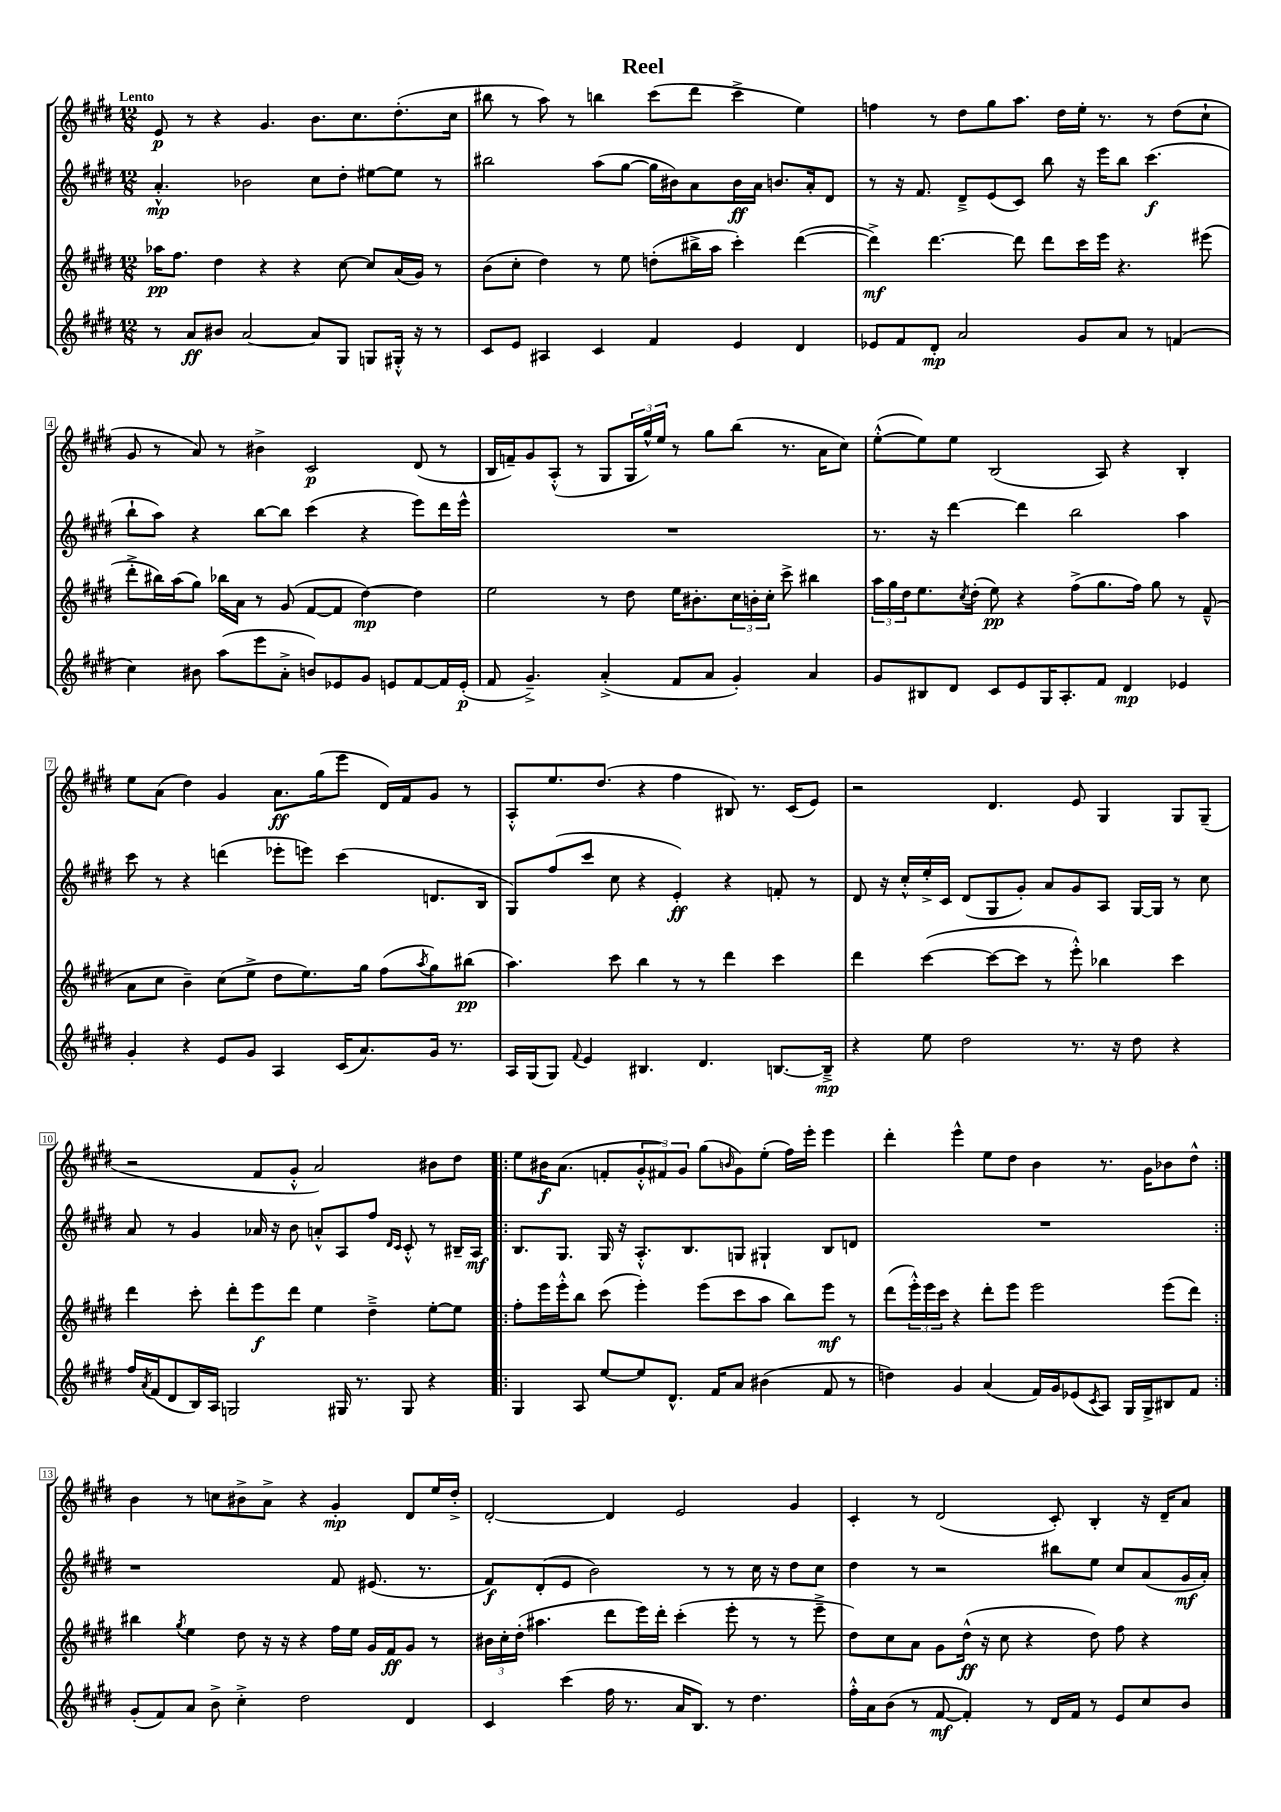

**kern	**kern	**kern	**kern
*staff4	*staff3	*staff2	*staff1
*clefG2	*clefG2	*clefG2	*clefG2
*k[f#c#g#d#]	*k[f#c#g#d#]	*k[f#c#g#d#]	*k[f#c#g#d#]
*M12/8	*M12/8	*M12/8	*M12/8
8r	16aa-	4.a'^^	8e
.	8.ff#	.	.
8a	.	.	8r
8b#	4dd#	.	4r
[2a	.	2b-	.
.	4r	.	4.g#
.	4r	.	.
8a]	.	8cc#	8.b
8G#	[8cc#	8dd#'	.
.	.	.	8.cc#
8G	8cc#]	[8ee#	.
16G#'^^	(16a	8ee#]	(8.dd#'
16r	16g#)	.	.
8r	8r	8r	.
.	.	.	16cc#
=	=	=	=
8c#	(8b	2bb#	8bb#
8e	8cc#'	.	8r
4A#	4dd#)	.	8aa)
.	.	.	8r
4c#	8r	(8aa	4bb
.	8ee	[8gg#	.
4f#	(8dd'	16gg#]	(8ccc#
.	.	16b#)	.
.	16bb#^	8a	8ddd#
.	16aa	.	.
4e	4ccc#')	16b#	4ccc#^
.	.	16a	.
.	.	8.b	.
4d#	([4ddd#	.	4ee)
.	.	16a'	.
.	.	8d#	.
=	=	=	=
8e-	4ddd#^])	8r	4ff
8f#	.	16r	.
.	.	8.f#	.
8d#'	[4.ddd#	.	8r
2a	.	8d#~^	8dd#
.	.	(8e	8gg#
.	8ddd#]	8c#)	8.aa
.	8ddd#	8bb	.
.	.	.	16dd#
8g#	16ccc#	16r	16ee'
.	16eee	16eee	8.r
8a	4.r	8bb	.
8r	.	(4.ccc#	8r
(4f	.	.	(8dd#
.	(8eee#	.	8cc#`
=	=	=	=
4cc#)	8ddd#'^	8bb`	8g#
.	16bb#)	8aa)	8r
.	(16aa	.	.
8b#	8gg#)	4r	8a)
(8aa	16bb-	.	8r
.	16a	.	.
8eee	8r	[8bb	4b#^
8a'^	(8g#	8bb]	.
8b)	[8f#	(4ccc#	2c#
8e-	8f#]	.	.
8g#	[4dd#)	4r	.
8e	.	.	.
[8f#	4dd#]	8eee)	(8d#
16f#]	.	16ddd#	8r
(16e'	.	16eee^^	.
=	=	=	=
8f#	2ee	1.r	16B
.	.	.	16f~)
4.g#~^)	.	.	8g#
.	.	.	(8A'^^
.	.	.	8r
(4a'^	8r	.	8G#
.	8dd#	.	24G#
.	.	.	24gg#^^)
.	.	.	24ee
8f#	16ee	.	8r
.	8.b#'	.	.
8a	.	.	8gg#
4g#')	24cc#	.	(8bb
.	24b'	.	.
.	24cc#'	.	.
.	8ccc#^	.	8.r
4a	4bb#	.	.
.	.	.	16a
.	.	.	8cc#)
=	=	=	=
8g#	24aa	8.r	([8ee'^^
.	24gg#	.	.
.	24dd#	.	.
8B#	8.ee	.	8ee])
.	.	16r	.
8d#	.	[4ddd#	8ee
.	8qcc#	.	.
.	(16dd#'	.	.
8c#	8ee)	.	(2B
8e	4r	4ddd#]	.
16G#	.	.	.
8.A'	.	.	.
.	(8ff#^	2bb	.
8f#	8.gg#	.	8A)
4d#	.	.	4r
.	16ff#)	.	.
.	8gg#	.	.
4e-	8r	4aa	4B'
.	(8f#~^^	.	.
=	=	=	=
4g#'	8a	8ccc#	8ee
.	8cc#	8r	(8a
4r	4b~)	4r	4dd#)
8e	(8cc#	(4ddd	4g#
8g#	8ee^	.	.
4A	8dd#	8eee-'	8.a
.	8.ee)	8eee)	.
.	.	.	(16gg#
(16c#	.	(4ccc#	8eee
8.a)	16gg#	.	.
.	(8ff#	.	16d#)
.	.	.	16f#
.	8qaa	.	.
16g#	8gg#)	8.d	8g#
8.r	.	.	.
.	(8bb#	.	8r
.	.	16B	.
=	=	=	=
16A	4.aa)	8G#)	8A'^^
(16G#	.	.	.
8G#)	.	(8ff#	8.ee
8qqf#	.	.	.
4e	.	8ccc#	.
.	.	.	(8.dd#
.	8ccc#	8cc#	.
4.B#	4bb	4r	4r
.	8r	4e')	4ff#
4.d#	8r	.	.
.	4ddd#	4r	8B#)
.	.	.	8.r
[8.B	4ccc#	8f'	.
.	.	.	(16c#
.	.	8r	8e)
16B~^]	.	.	.
=	=	=	=
4r	4ddd#	8d#	2r
.	.	16r	.
.	.	16cc#'^^	.
8ee	([4ccc#	16ee'^	.
.	.	16c#	.
2dd#	.	(8d#	.
.	8ccc#_	8G#	4.d#
.	8ccc#]	8g#')	.
.	8r	8a	.
8.r	8eee'^^)	8g#	8e
.	4bb-	8A	4G#
16r	.	.	.
8dd#	.	[16G#	.
.	.	16G#]	.
4r	4ccc#	8r	8G#
.	.	8cc#	(8G#~
=	=	=	=
16ff#	4ddd#	8a	2r
8qa	.	.	.
(16f#	.	.	.
8d#	.	8r	.
16B)	8ccc#'	4g#	.
16A	.	.	.
2G	8ddd#'	.	.
.	8eee	16a-	8f#
.	.	16r	.
.	8ddd#	8b	8g#'^^
.	4ee	8a'^^	2a)
16G#	.	8A	.
8.r	.	.	.
.	4dd#~^	8ff#	.
.	.	16qqd#	.
.	.	16qqc#	.
8G#	.	8c#'^^	.
4r	[8ee'	8r	8b#
.	8ee]	16B#~	8dd#
.	.	16A	.
=!|:	=!|:	=!|:	=!|:
4G#	8ff#'	8.B	8ee
.	16eee	.	16b#
.	16eee'^^	8.G#	(8.a
8A	8bb	.	.
[8ee	(8ccc#	16G#	8f'
.	.	16r	.
8ee]	4eee')	8.A'^^	12g#'^^
.	.	.	12f#)
8.d#^^	.	.	.
.	.	.	12g#
.	.	8.B	.
.	(8eee	.	(8gg#
16f#	.	.	.
.	.	.	16qqb
8a	8ccc#	8G	8g#)
(4b#	8aa	4G#`	(8ee'
.	8bb)	.	16ff#)
.	.	.	16eee'
8f#	8eee	8B	4eee
8r	8r	8d	.
=	=	=	=
4dd)	(8ddd#	1.r	4ddd#'
.	24eee'^^)	.	.
.	24eee	.	.
.	24ccc#	.	.
4g#	4r	.	4eee^^
(4a	8ddd#'	.	8ee
.	8eee	.	8dd#
16f#)	2eee	.	4b
16g#	.	.	.
(8e-	.	.	.
8qc#	.	.	.
8A)	.	.	8.r
16G#	.	.	.
16G#^	.	.	16g#
8B#	(8eee	.	8b-
8f#	8ddd#)	.	8dd#^^
=:|!	=:|!	=:|!	=:|!
(8g#'	4bb#	1r	4b
8f#)	.	.	.
.	8qgg#	.	.
8a	4ee	.	8r
8b^	.	.	8cc
4cc#'^	8dd#	.	8b#^
.	16r	.	8a^
.	16r	.	.
2dd#	4r	.	4r
.	16ff#	8f#	4g#'
.	16ee	.	.
.	16g#	(8.e#	.
.	16f#	.	.
4d#	8g#	.	8d#
.	.	8.r	.
.	8r	.	16ee
.	.	.	16dd#'^
=	=	=	=
4c#	24b#	8f#)	[2d#'
.	24cc#'	.	.
.	(24dd#'	.	.
.	4.aa#	(8d#'	.
(4ccc#	.	8e	.
.	.	2b)	.
16ff#	8ddd#	.	4d#]
8.r	.	.	.
.	16eee)	.	.
.	16ddd#'	.	.
16a	(4ccc#'	.	2e
8.B)	.	.	.
.	.	8r	.
8r	8eee'	8r	.
4.dd#	8r	16cc#	.
.	.	16r	.
.	8r	8dd#	4g#
.	8eee~^	8cc#	.
=	=	=	=
16ff#'^^	8dd#)	4dd#	4c#'
16a	.	.	.
(8b	8cc#	.	.
8r	8a	8r	8r
[8f#	8g#	2r	(2d#
4f#'])	(16dd#^^	.	.
.	16r	.	.
.	8cc#	.	.
8r	4r	.	.
16d#	.	8bb#	8c#')
16f#	.	.	.
8r	8dd#)	8ee	4B'
8e	8ff#	8cc#	.
8cc#	4r	(8a	16r
.	.	.	16d#~
8b	.	16g#	8a
.	.	16a')	.
==	==	==	==
*-	*-	*-	*-
